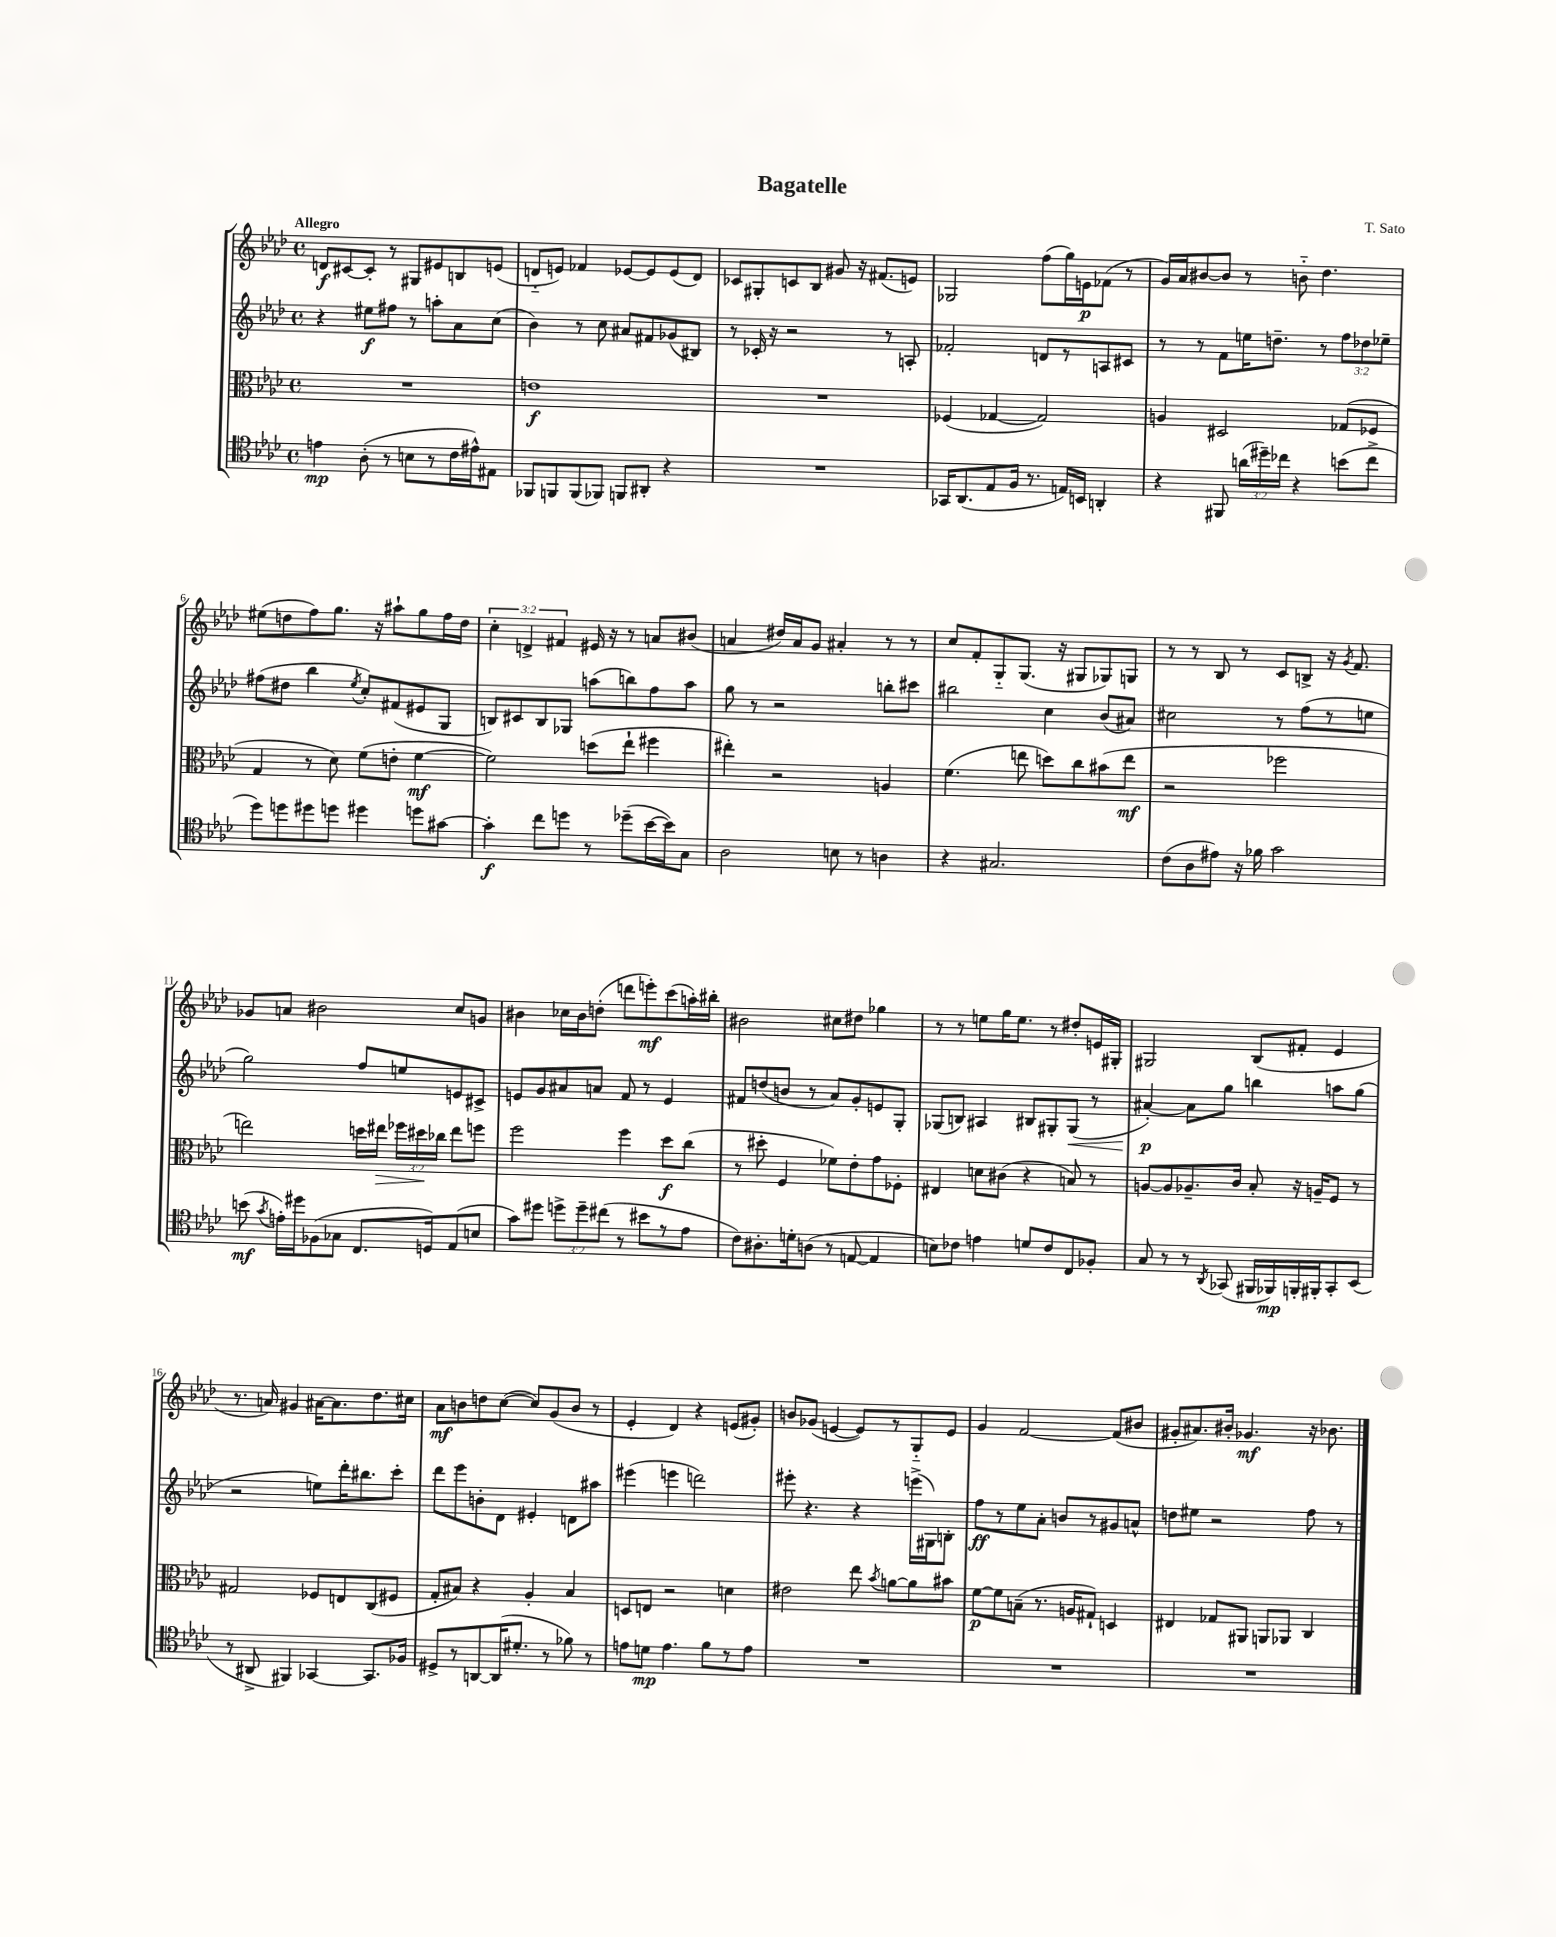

**kern	**kern	**kern	**kern
*staff4	*staff3	*staff2	*staff1
*clefC4	*clefC3	*clefG2	*clefG2
*k[b-e-a-d-]	*k[b-e-a-d-]	*k[b-e-a-d-]	*k[b-e-a-d-]
*M4/4	*M4/4	*M4/4	*M4/4
*met(c)	*met(c)	*met(c)	*met(c)
4e	1r	4r	8d
.	.	.	[8c#
(8A-'	.	8ee#	8c#']
8r	.	8ff#	8r
8B	.	8r	8G#
8r	.	8aa'	8e#
16c	.	8a-	8B
16e#^^)	.	.	.
8E#	.	(8cc	(8e
=	=	=	=
8FF-	1e	4b-)	8d'~
8FF	.	.	8e)
(8FF	.	8r	4f-
8FF-)	.	8cc	.
8FF	.	8a#	[8e-
8AA#'	.	8f#	8e-]
4r	.	(8g-	(8e-
.	.	8B#)	8d)
=	=	=	=
1r	1r	8r	8c-
.	.	16c-'	8G#'
.	.	16r	.
.	.	2r	8c
.	.	.	8B-
.	.	.	8g#
.	.	.	16r
.	.	.	(8.f#
.	.	8r	.
.	.	8A'	8e)
=	=	=	=
16GG-	(4F-	2f-'	2G-
(8.AA-	.	.	.
8E-	[4G-	.	.
16F	.	.	.
8.r	.	.	.
.	2G-])	8d	(8ff
16E)	.	8r	16gg)
16BB	.	.	16e
4AA'	.	8A	(8f-
.	.	8c#	8r
=	=	=	=
4r	4A	8r	16g)
.	.	.	16a-
.	.	8r	[8b#
8FF#	2D#	8f	8b#]
(24a	.	16ee	8r
24dd#~)	.	.	.
.	.	8.dd~	.
24cc-	.	.	.
4r	.	.	8b'~
.	.	8r	4.dd-
(8b	(8G-	12ff	.
.	.	12dd-	.
8cc-^	8F-	.	.
.	.	12ee-~	.
=	=	=	=
8dd-)	4G	(8ff#	(8ee#
8dd	.	8dd#	8dd
8dd#	8r	4bb-	8ff)
8dd	8d-)	.	8.gg
.	.	8qee-	.
4dd#	(8f	8cc')	.
.	.	.	16r
.	8e'	(8f#	8aa#`
8dd	[4f	8e#	8gg
[8g#	.	8G	16ff
.	.	.	16dd
=	=	=	=
4g#']	2f])	8B)	6cc'
.	.	8c#	.
.	.	.	6d^
8cc	.	8B	.
.	.	.	6f#
8dd	.	8G-	.
8r	(8dd	(8aa	16e#
.	.	.	16r
(8dd-~	8ee-`	8bb)	8r
[16b-	4ff#	8ff	8a
16b-])	.	.	.
8G	.	8aa	(8b#
=	=	=	=
2A-	4ee#')	8gg	4a
.	.	8r	.
.	2r	2r	16dd#)
.	.	.	16a
.	.	.	8g
8B	.	.	4a#'
8r	.	.	.
4A	4A	8bb'	8r
.	.	8ccc#	8r
=	=	=	=
4r	(4.f	2bb#	8cc
.	.	.	8f'
2.G#	.	.	8G'~
.	8ee	.	(8.G
.	8dd)	4cc	.
.	.	.	16r
.	8cc	.	8G#
.	(8b#	(8b-	8G-)
.	8ee	8a#)	8G
=	=	=	=
(8c	2r	2cc#	8r
8A-	.	.	8r
8e#)	.	.	8B-
16r	.	.	8r
16f-	.	.	.
2g	2ff-	8r	8c
.	.	(8ff	8B^
.	.	8r	16r
.	.	.	8qg
.	.	.	8.f
.	.	8ee	.
=	=	=	=
(8b	2ee)	2gg)	8g-
8qg	.	.	.
16e')	.	.	8a
16dd#	.	.	.
(8F-	.	.	2b#
8G-	.	.	.
8.C	16dd	8ff	.
.	16ee#	.	.
.	24ff-	8ee	.
.	24dd#	.	.
16D)	.	.	.
.	24cc-	.	.
(8E-	8ee#	8e	8cc
8B	8ff	8c#^	8g
=	=	=	=
8g)	2ff	8e	4b#
8dd#	.	8g	.
12dd^	.	8a#	16cc-
.	.	.	16b#
12dd~	.	.	.
.	.	8a	(8dd'
(12cc#	.	.	.
8r	4ff	8f	8ddd
8b#	.	8r	8eee')
8r	8dd-	4e	(8ccc
8e-	(8cc	.	16aa')
.	.	.	16bb#'
=	=	=	=
8c)	8r	8f#	2b#
8.A#'	8dd#'	(8dd	.
.	4F	8b	.
16d'	.	.	.
(8A	.	8r	.
8r	8f-)	8a-)	8cc#
[8E	8e-'	8g'	8dd#
4E]	8g	8e	4gg-
.	8F-'	8G'	.
=	=	=	=
8B)	4E#	(8G-	8r
8c-	.	8B)	8r
4e	8d	4A#	8ee
.	(8c#	.	16gg
.	.	.	8.ee
8d	4r	8B#	.
8c-	.	8G#'	8r
8C	8B)	(8G#	8dd#'
8F-'	8r	8r	16e
.	.	.	16G#'
=	=	=	=
8G	[8A	[4a#')	2G#
8r	8A]	.	.
8r	8.A-~	8a#]	.
8qAA-	.	.	.
(8GG-	.	8gg	.
.	16c	.	.
16FF#	8B-'	4bb	(8B-
16FF-)	.	.	.
16FF'	16r	.	8f#'
16FF#'	16A~	.	.
8GG-'	8F	8aa	4e-
(8BB-	8r	(8gg	.
=	=	=	=
8r	2G#	2r	8.r
8AA#^	.	.	.
.	.	.	16a)
4FF#)	.	.	4g#
[4GG-	8F-	8ee)	[16a#
.	.	.	8.a#]
.	8E	16ddd-'	.
.	.	8.bb#	.
8.GG-]	(8C	.	8.dd-
.	8F#	8ccc'	.
16F-	.	.	16cc#
=	=	=	=
8D#^	8G'	8ddd-	8a-
8r	8B#)	8eee-	8b
[8AA	4r	8b'	8dd
(16AA]	.	8d-	([8cc
8.d#'	.	.	.
.	4A-'	4e#'	8cc])
8r	.	.	(8g
8f-)	4B#	8d	8b
8r	.	8aa#	8r
=	=	=	=
8e	8D	(4eee#	4e-'
8d	8E	.	.
4.e	2r	4eee	4d-)
.	.	2ddd)	4r
8f	.	.	.
8r	4d	.	(8e
8e	.	.	8g#')
=	=	=	=
1r	2e#	8eee#'	8b
.	.	4.r	(8g-
.	.	.	[4e
.	8ee-	4r	8e])
.	8qb-	.	.
.	[8a	.	8r
.	8a]	(16eee^	8G'~
.	.	16G#)	.
.	8b#	8B'	8e
=	=	=	=
1r	[8f	8ff	4g
.	8f]	8r	.
.	(8B~	8ee-	[2f
.	8.r	8a-'	.
.	.	8b	.
.	16A	.	.
.	8G#`)	8r	.
.	4D	8g#	(8f]
.	.	8a^^	8b#
=	=	=	=
1r	4E#	8dd	8g#'
.	.	8ee#	8.a#)
.	8G-	2r	.
.	.	.	16b#'
.	8AA#	.	4.g-
.	8AA	.	.
.	8AA-	.	.
.	4C	8ff	16r
.	.	.	8.b-
.	.	8r	.
==	==	==	==
*-	*-	*-	*-
